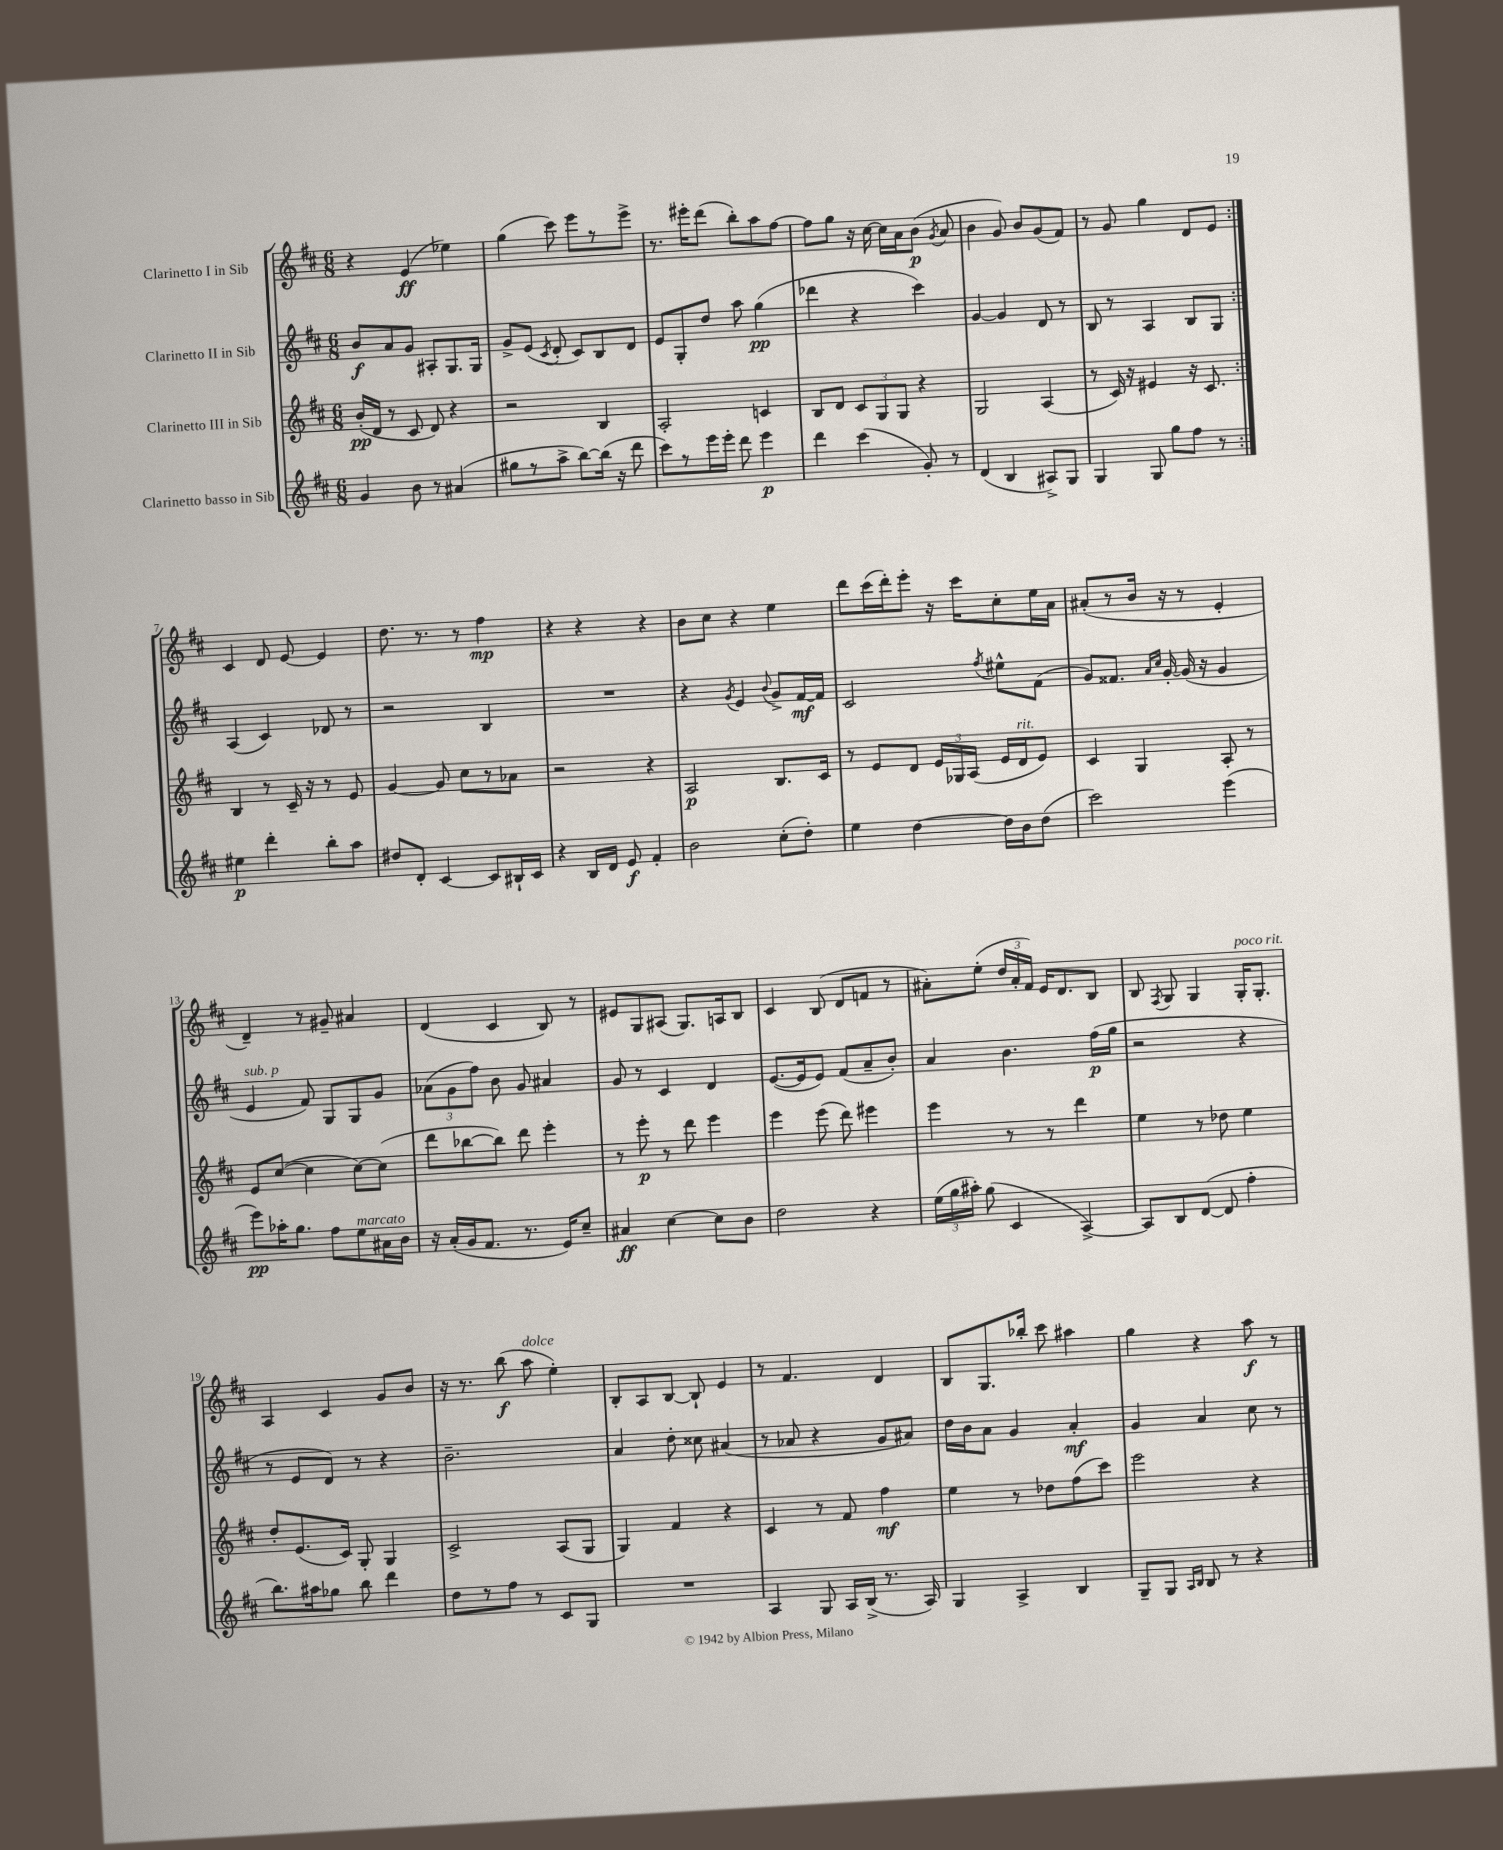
<<
\new StaffGroup <<
\new Staff = "s0" \with { instrumentName = "Clarinetto I in Sib" } {
    \clef treble \key d \major \numericTimeSignature \time 6/8
    \autoBeamOff \repeat volta 2 { r4 e'4\ff( ees''4) |
    g''4( cis'''8) e'''8[ r8 e'''8]-> |
    r8. eis'''16[-. d'''8]( b''8[-.) a''8 fis''8]~ |
    fis''8[ g''8] r16 cis''16~ cis''16[ a'16 b'8]\p( \acciaccatura { g'8 } a'8 |
    b'4 g'8) b'8[ g'8( fis'8]) |
    r8 g'8 g''4 d'8[ e'8] | }
    cis'4 d'8 e'8~ e'4 |
    d''8. r8. r8 fis''4\mp |
    r4 r4 r4 |
    b'8[ cis''8] r4 e''4 |
    d'''8[ cis'''16( d'''16-.) e'''8]-. r16 cis'''16[ cis''8-. e''16 a'16] |
    ais'8[-.( r8 b'16] r16 r8 e'4-. |
    d'4--) r8 gis'8-- ais'4 |
    d'4( cis'4 b8) r8 |
    eis'8[ g8 ais8]( g8.[) a16 b8] |
    cis'4 b8( d'8[ f'8] r8 |
    ais'8[-.) e''8]-.( \tuplet 3/2 { d''16[ ais'16-. fis'16]) } e'16[ d'8. b8] |
    b8 \acciaccatura { fis8 } g8 g4 g16[-.^\markup { \italic "poco rit." } g8.]-. |
    a4 cis'4 g'8[ b'8] |
    r16 r8. b''8\f( a''8^\markup { \italic "dolce" } e''4-.) |
    b8[-. a8 b8]~ b8-! e'4 |
    r8 fis'4. d'4 |
    b8[ g8. bes''16]-. cis'''8 ais''4 |
    g''4 r4 a''8\f r8 \bar "|." |
}
\new Staff = "s1" \with { instrumentName = "Clarinetto II in Sib" } {
    \clef treble \key d \major \numericTimeSignature \time 6/8
    \autoBeamOff \repeat volta 2 { b'8[\f a'8 g'8] ais8[-. g8. g16] |
    g'8[-> e'8]( \acciaccatura { cis'8 } d'8-. cis'8[) b8 d'8] |
    e'8[ g8-. d''8] a''8 g''4\pp( |
    des'''4 r4 cis'''4) |
    g'4~ g'4 d'8 r8 |
    b8 r8 a4 b8[ g8] | }
    a4( cis'4) des'8 r8 |
    r2 b4 |
    R2. |
    r4 \acciaccatura { g'8 } e'4 \appoggiatura { b'8 } g'8[-> fis'16~\mf fis'16] |
    cis'2 \acciaccatura { fis''8 } eis''8[-^ fis'8]( |
    g'8[) fisis'8.] \grace { a'16[ cis''16] } g'16~-. g'16( r16 g'4 |
    e'4^\markup { \italic "sub. p" } fis'8) g8[ g8 g'8] |
    \tuplet 3/2 { aes'8[( g'8 fis''8]) } b'8 g'8 ais'4 |
    g'8 r8 cis'4 d'4 |
    e'8.[~( e'16 e'8]) fis'8[( a'8-- b'8]-.) |
    a'4 b'4. fis''16[\p( g''16] |
    r2 r4 |
    r8 e'8[ d'8]) r8 r4 |
    b'2.-- |
    a'4 d''8-. cisis''8 ais'4( |
    r8 aes'8 r4 g'8[ ais'8]) |
    d''16[ b'16 a'8] g'4 a'4-.\mf |
    g'4 a'4 cis''8 r8 \bar "|." |
}
\new Staff = "s2" \with { instrumentName = "Clarinetto III in Sib" } {
    \clef treble \key d \major \numericTimeSignature \time 6/8
    \autoBeamOff \repeat volta 2 { b'16[-.\pp( d'16] r8 cis'8 d'8) r4 |
    r2 b4 |
    a2-. c'4 |
    b8[ d'8] \tuplet 3/2 { cis'8[ g8 g8] } r4 |
    g2 a4( |
    r8 cis'16) r16 eis'4 r16 cis'8. | }
    b4 r8 cis'16-- r16 r8 e'8 |
    g'4~ g'8 cis''8[ r8 aes'8] |
    r2 r4 |
    a2\p b8.[ cis'16] |
    r8 e'8[ d'8] \tuplet 3/2 { e'16[ ges16 a16]( } e'16[ d'16^\markup { \italic "rit." } e'8]) |
    cis'4 g4 a8-. r8 |
    e'8[ cis''8]~( cis''4 cis''8[~) cis''8]( |
    d'''8[ bes''8~ bes''8]) d'''8 e'''4-. |
    r8 e'''8-.\p r8 d'''8 e'''4 |
    e'''4 e'''8( d'''8) eis'''4 |
    e'''4 r8 r8 d'''4 |
    e''4 r8 des''8 e''4 |
    d''8[-. e'8.( cis'16]) g8-. g4 |
    cis'2-> a8[( g8] |
    g4) fis'4 r4 |
    cis'4 r8 fis'8 fis''4\mf |
    e''4 r8 des''8[ fis''8( cis'''8]) |
    e'''2 r4 \bar "|." |
}
\new Staff = "s3" \with { instrumentName = "Clarinetto basso in Sib" } {
    \clef treble \key d \major \numericTimeSignature \time 6/8
    \autoBeamOff \repeat volta 2 { g'4 b'8 r8 ais'4( |
    gis''8[ r8 a''8]-> b''8[~) b''16]( r16 d'''8 |
    cis'''8[) r8 e'''16 e'''16]-. d'''8 e'''4\p |
    d'''4 cis'''4( g'8-.) r8 |
    d'4( b4 ais8[->) g8] |
    g4 g8 g''8[ fis''8] r8 | }
    eis''4\p d'''4-. b''8[-. a''8] |
    dis''8[ d'8]-. cis'4~ cis'8[ bis16-! cis'16] |
    r4 b16[ d'16] e'8\f fis'4-. |
    b'2 cis''8[-.( d''8]-.) |
    e''4 d''4~ d''16[ b'16 d''8]( |
    cis'''2) e'''4( |
    e'''8[\pp) aes''16-. g''8.] fis''8[ e''8^\markup { \italic "marcato" } ais'16 b'16] |
    r16 a'16[-.( g'16 fis'8.] r8. e'16[) cis''8]-- |
    ais'4\ff cis''4~ cis''8[ b'8] |
    d''2 r4 |
    \tuplet 3/2 { e''16[( g''16 ais''16]-.) } g''8( cis'4 a4~->) |
    a8[ b8 d'8]~( d'8 fis''4-. |
    b''8.[) ais''16 ges''8] b''8 d'''4 |
    d''8[ r8 fis''8] r8 cis'8[ g8] |
    R2. |
    a4 g8 a16[ b16]->( r8. a16) |
    g4 a4-> b4 |
    g8[-- g8] \grace { a16[ b16] } b8 r8 r4 \bar "|." |
}
>>
>>
